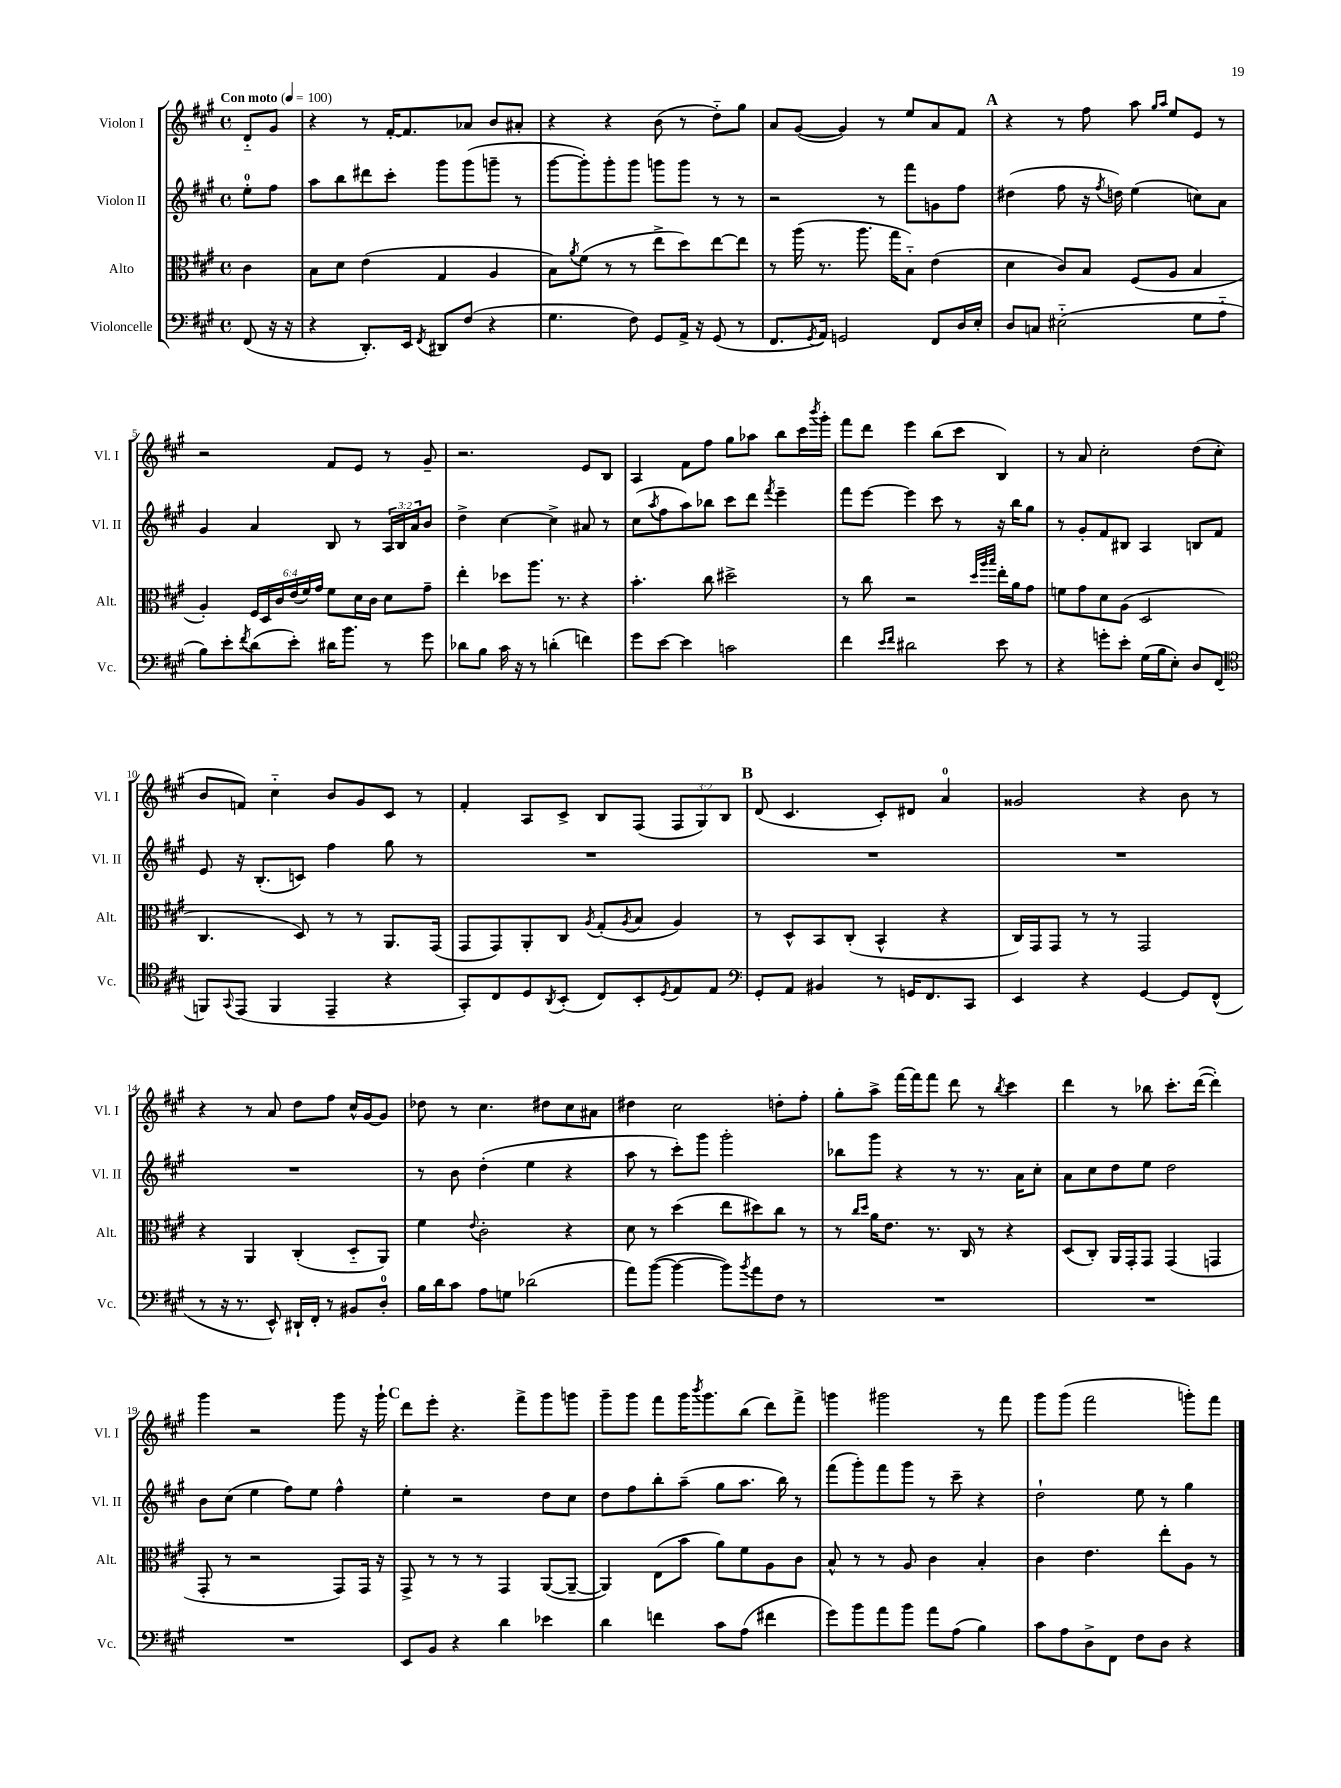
<<
\new StaffGroup <<
\new Staff = "s0" \with { instrumentName = "Violon I" shortInstrumentName = "Vl. I" } {
    \clef treble \key a \major \defaultTimeSignature \time 4/4 \override Staff.TupletNumber.text = #tuplet-number::calc-fraction-text \partial 4 \tempo "Con moto" 4 = 100
    d'8-_ gis'8 |
    r4 r8 fis'16~-. fis'8. aes'8 b'8 ais'8-. |
    r4 r4 b'8( r8 d''8-_) gis''8 |
    a'8 gis'8~( gis'4) r8 e''8 a'8 fis'8 |
    \mark \markup { \bold "A" } r4 r8 fis''8 a''8 \grace { gis''16 a''16 } e''8 e'8 r8 |
    r2 fis'8 e'8 r8 gis'8-- |
    r2. e'8 b8 |
    a4 fis'8 fis''8 gis''8 aes''8 b''8 cis'''16 \acciaccatura { b'''8 } gis'''16-. |
    fis'''8 d'''8 e'''4 b''8( cis'''8 b4) |
    r8 a'8 cis''2-. d''8( cis''8-. |
    b'8 f'8) cis''4-_ b'8 gis'8 cis'8 r8 |
    fis'4-. a8 cis'8-> b8 fis8( \tuplet 3/2 { fis8 gis8) b8 } |
    \mark \markup { \bold "B" } d'8( cis'4. cis'8-.) dis'8 a'4-0 |
    gisis'2 r4 b'8 r8 |
    r4 r8 a'8 d''8 fis''8 cis''16-^ gis'16~ gis'8 |
    des''8 r8 cis''4. dis''8 cis''8 ais'8 |
    dis''4 cis''2 d''8-. fis''8-. |
    gis''8-. a''8-> fis'''16~ fis'''16 fis'''8 d'''8 r8 \acciaccatura { b''8 } cis'''4 |
    d'''4 r8 bes''8 cis'''8.-. d'''16~( d'''4-.) |
    gis'''4 r2 gis'''8 r16 gis'''16-! |
    \mark \markup { \bold "C" } d'''8 e'''8-. r4. fis'''8-> gis'''8 g'''8 |
    gis'''8-- gis'''8 fis'''8 gis'''16 \acciaccatura { b'''8 } gis'''8. b''8( d'''8) fis'''8-> |
    g'''4 gis'''2 r8 fis'''8 |
    gis'''8 gis'''8( fis'''2 g'''8-.) fis'''8 \bar "|." |
}
\new Staff = "s1" \with { instrumentName = "Violon II" shortInstrumentName = "Vl. II" } {
    \clef treble \key a \major \defaultTimeSignature \time 4/4 \override Staff.TupletNumber.text = #tuplet-number::calc-fraction-text \partial 4
    e''8-0-. fis''8 |
    a''8 b''8 dis'''8 cis'''8-. gis'''8 gis'''8( g'''8-- r8 |
    gis'''8~ gis'''8-.) gis'''8-. gis'''8 g'''8 g'''8 r8 r8 |
    r2 r8 fis'''8 g'8 fis''8 |
    \mark \markup { \bold "A" } dis''4( fis''8 r16 \acciaccatura { fis''8 } d''16) e''4( c''8) a'8 |
    gis'4 a'4 b8 r8 \tuplet 3/2 { a16 b16 a'16 } b'8 |
    d''4-> cis''4~ cis''4-> ais'8 r8 |
    cis''8( \acciaccatura { a''8 } fis''8 a''8) bes''8 cis'''8 d'''8 \acciaccatura { fis'''8 } e'''4-- |
    fis'''8 e'''8~ e'''4 cis'''8 r8 r16 b''16 gis''8 |
    r8 gis'8-. fis'8 bis8 a4 b8 fis'8 |
    e'8 r16 b8.-.( c'8) fis''4 gis''8 r8 |
    R1 |
    \mark \markup { \bold "B" } R1 |
    R1 |
    R1 |
    r8 b'8 d''4-.( e''4 r4 |
    a''8 r8 cis'''8-.) gis'''8 gis'''2-. |
    bes''8 gis'''8 r4 r8 r8. a'16 cis''8-. |
    a'8 cis''8 d''8 e''8 d''2 |
    b'8 cis''8( e''4 fis''8) e''8 fis''4-^ |
    \mark \markup { \bold "C" } e''4-. r2 d''8 cis''8 |
    d''8 fis''8 b''8-. a''8--( gis''8 a''8. b''16) r8 |
    fis'''8( gis'''8-.) fis'''8 gis'''8 r8 cis'''8-- r4 |
    d''2-! e''8 r8 gis''4 \bar "|." |
}
\new Staff = "s2" \with { instrumentName = "Alto" shortInstrumentName = "Alt." } {
    \clef alto \key a \major \defaultTimeSignature \time 4/4 \override Staff.TupletNumber.text = #tuplet-number::calc-fraction-text \partial 4
    cis'4 |
    b8 d'8 e'4( gis4 a4 |
    b8) \acciaccatura { a'8 } fis'8( r8 r8 e''8-> d''8) e''8~ e''8 |
    r8 a''16( r8. a''8. gis''16 b8-_) e'4( |
    \mark \markup { \bold "A" } d'4 cis'8) b8 fis8( a8 b4 |
    a4-.) \tuplet 6/4 { fis16 d16 cis'16 e'16( fis'16) gis'16 } fis'8 d'16 cis'16 d'8 gis'8-- |
    e''4-. des''8 a''8. r8. r4 |
    b'4.-. cis''8 dis''2-> |
    r8 cis''8 r2 \grace { d''32 a''32 b''32 } e''16-. a'16 gis'8 |
    f'8 gis'8 d'8 a8( d2 |
    cis4. d8) r8 r8 a,8. gis,16( |
    gis,8 gis,8) a,8-. cis8 \acciaccatura { a8 } gis8-.( \acciaccatura { a8 } b8 a4) |
    \mark \markup { \bold "B" } r8 d8-^ b,8 cis8-.( b,4-^ r4 |
    cis16) gis,16 gis,8 r8 r8 gis,2 |
    r4 a,4 cis4-.( d8-_ a,8) |
    fis'4 \appoggiatura { e'8 } cis'2-. r4 |
    d'8 r8 d''4( e''8 dis''8) cis''8 r8 |
    r8 \grace { cis''16 d''16 } a'16 e'8. r8. cis16 r8 r4 |
    d8( cis8-.) a,16 gis,16-. gis,8 gis,4( g,4 |
    gis,8-. r8 r2 gis,8) gis,16 r16 |
    \mark \markup { \bold "C" } gis,8-> r8 r8 r8 gis,4 a,8~( a,8~-- |
    a,4) e8( b'8 a'8) fis'8 a8 cis'8 |
    b8-^ r8 r8 a8 cis'4 b4-. |
    cis'4 e'4. e''8-. a8 r8 \bar "|." |
}
\new Staff = "s3" \with { instrumentName = "Violoncelle" shortInstrumentName = "Vc." } {
    \clef bass \key a \major \defaultTimeSignature \time 4/4 \partial 4
    fis,8( r16 r16 |
    r4 d,8.-.) e,16 \acciaccatura { fis,8 } dis,8 fis8( r4 |
    gis4. fis8) gis,8 a,16-> r16 gis,8( r8 |
    fis,8. \acciaccatura { gis,8 } a,16) g,2 fis,8 d16 e16-. |
    \mark \markup { \bold "A" } d8 c8 eis2-_( gis8 a8-_ |
    b8) e'8-. \acciaccatura { fis'8 } d'8( e'8-.) dis'16 b'8. r8 gis'8 |
    des'8 b8 cis'16 r16 r8 d'4-.( f'4) |
    gis'8 e'8~ e'4 c'2 |
    fis'4 \grace { e'16 fis'16 } dis'2 e'8 r8 |
    r4 g'8-. e'8-. gis16( b16 e8-.) d8 fis,8( |
    \clef tenor f,8) \appoggiatura { gis,8 } e,8( f,4 e,4-- r4 |
    gis,8-.) cis8 d8 \acciaccatura { a,8 } b,8-.( cis8) b,8-. \acciaccatura { d8 } e8 e8 |
    \mark \markup { \bold "B" } \clef bass gis,8-. a,8 bis,4 r8 g,16 fis,8. cis,8 |
    e,4 r4 gis,4~ gis,8 fis,8-^( |
    r8 r16 r8. e,8-^) dis,16-! fis,16-. r8 bis,8 d8-0-. |
    b16 d'16 cis'8 a8 g8 des'2( |
    a'8) b'8~( b'4~ b'8) \acciaccatura { b'8 } a'8 fis8 r8 |
    R1 |
    R1 |
    R1 |
    \mark \markup { \bold "C" } e,8 b,8 r4 d'4 ees'4 |
    d'4 f'4 cis'8 a8( fis'4 |
    gis'8) b'8 a'8 b'8 a'8 a8( b4) |
    cis'8 a8 d8-> fis,8 fis8 d8 r4 \bar "|." |
}
>>
>>
